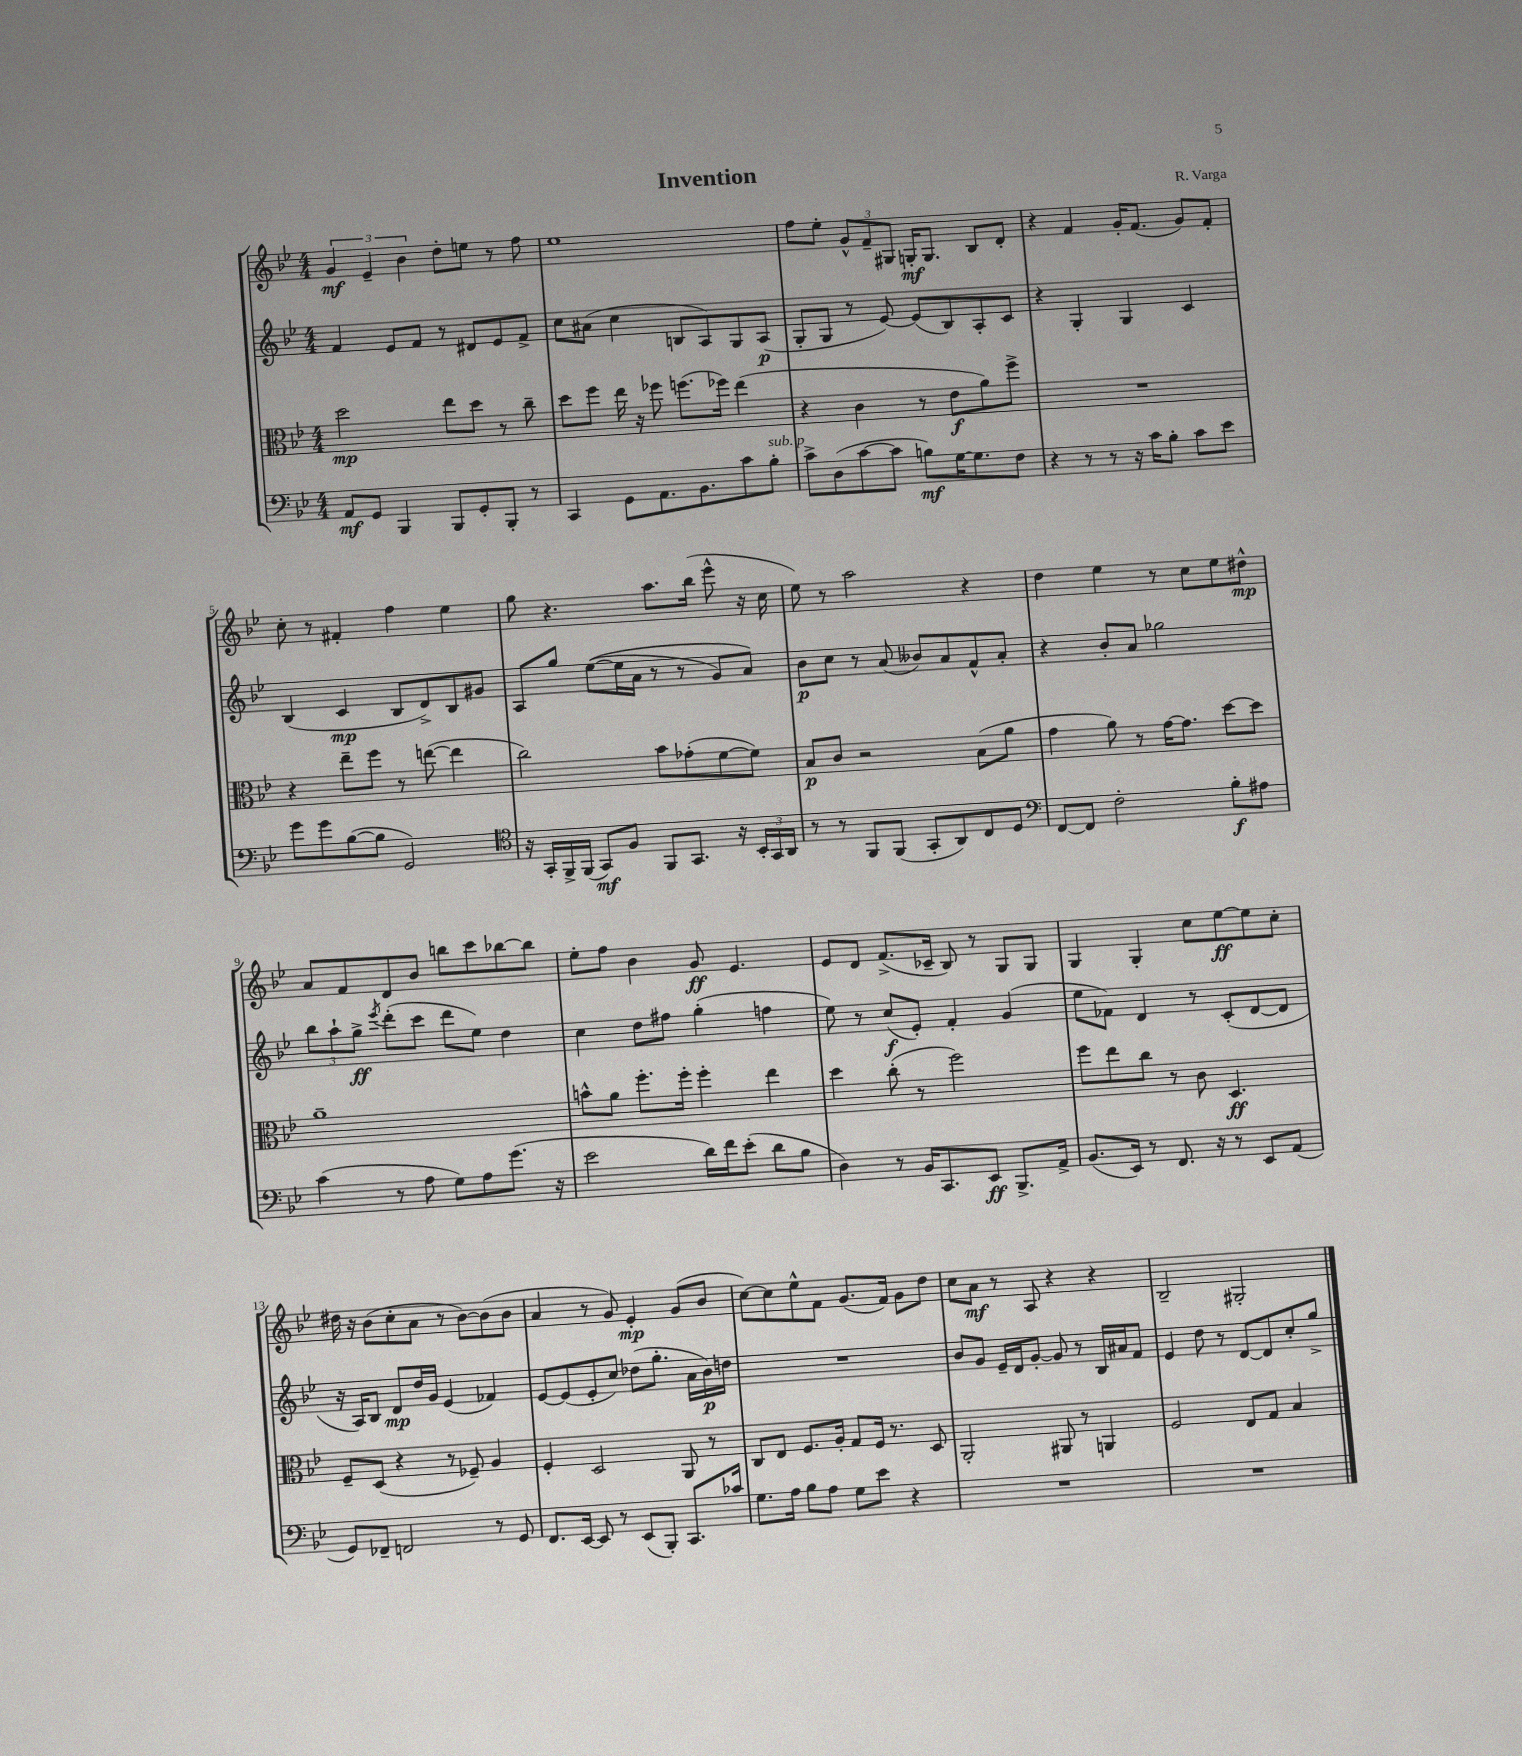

**kern	**kern	**kern	**kern
*staff4	*staff3	*staff2	*staff1
*clefF4	*clefC3	*clefG2	*clefG2
*k[b-e-]	*k[b-e-]	*k[b-e-]	*k[b-e-]
*M4/4	*M4/4	*M4/4	*M4/4
8AA	2dd	4f	6g
8GG	.	.	.
.	.	.	6e-~
4BBB-	.	8e-	.
.	.	.	6b-
.	.	8f	.
8BBB-	8ee-	8r	8dd'
8GG'	8dd	8d#	8ee
8BBB-'	8r	8e-	8r
8r	8cc~	8f^	8ff
=	=	=	=
4CC	8dd	8cc	1ee-
.	8ff	(8a#	.
8GG	16ee-	4cc	.
.	16r	.	.
8.AA	8ff-	.	.
.	(8.ff	8B	.
8.BB-	.	.	.
.	.	8A)	.
.	16ff-)	.	.
8c	(4ee-	8G	.
8B-'	.	(8A	.
=	=	=	=
8c^	4r	8G'	8ff
(8D	.	8G	8ee-'
[8c	4c	8r	12g^^
.	.	.	12f~
8c]	.	[8e-)	.
.	.	.	12G#
8B)	8r	(8e-]	16G'
.	.	.	8.G
[16G	8e-	8B-)	.
8.G]	.	.	.
.	8a)	8A'	8B-
8F	8ff^	8c	8d'
=	=	=	=
4r	1r	4r	4r
8r	.	4G'	4f
8r	.	.	.
16r	.	4G	16g'
16c	.	.	(8.f
8B-'	.	.	.
8c	.	4c	8g)
8e-	.	.	8f'
=	=	=	=
8g	4r	(4B-	8cc'
8g	.	.	8r
([8B-	8ee-~	4c	4f#'
8B-]	8ff	.	.
2GG)	8r	8B-	4ff
.	([8ee	8d^)	.
.	4ee]	8B-	4ee-
.	.	8g#	.
=	=	=	=
*clefC4	*	*	*
16r	2cc)	8A	8gg
16GG'	.	.	.
16FF^	.	8gg	4.r
(16FF	.	.	.
8GG)	.	&(([8ee-	.
8F	.	16ee-]	.
.	.	16a	.
8FF	8b-	8r	8.aa
8.GG	(8g-'	8r	.
.	.	.	(16bb-
.	[8f	8g)	8eee-^^
16r	.	.	.
24BB-'	8f])	8a&)	16r
24GG	.	.	.
.	.	.	16cc
24AA	.	.	.
=	=	=	=
8r	8B-	8b-	8ee-)
8r	8c	8cc	8r
8FF	2r	8r	2aa
(8FF	.	(8a	.
8GG'	.	8b--)	.
8AA)	.	8a	.
8C	(8B-	8f^^	4r
8D	8a	8a'	.
=	=	=	=
*clefF4	*	*	*
[8FF	4g	4r	4dd
8FF]	.	.	.
2F'	8a)	8b-'	4ee-
.	8r	8a	.
.	[16g	2gg-	8r
.	8.g]	.	.
.	.	.	8cc
8B-'	[8dd	.	8ee-
8A#	8dd]	.	8dd#^^
=	=	=	=
(4c	1a~	12bb-	8a
.	.	12aa`	.
.	.	.	8f
.	.	12gg^	.
.	.	8qeee-	.
8r	.	(8ddd'	8d
8A	.	8ccc	8b-
8G)	.	8ddd	8bb
8A	.	8ee-)	8ccc
(8.g	.	4dd	[8bb-
.	.	.	8bb-]
16r	.	.	.
=	=	=	=
2e-	8b^^	4cc	8ee-'
.	8a	.	8ff
.	8.ff'	8dd	4b-
.	.	8ff#	.
.	16ff'	.	.
16d)	4ff'	(4gg'	8g
16f	.	.	.
(8e-'	.	.	4.e-
8d	4ee-	4ff	.
8B-	.	.	.
=	=	=	=
4D)	4dd	8ee-)	8e-
.	.	8r	8d
8r	(8cc'	(8cc	(8.f^
16BB-	8r	8e-')	.
8.CC	.	.	16c-~
.	2ff)	4f'	8B-)
8EE-	.	.	8r
8.BBB-^	.	(4g	8G
.	.	.	8G
16AA^	.	.	.
=	=	=	=
(8.BB-	8ff	8ee-	4G
.	8ee-	8f-)	.
16EE-)	.	.	.
8r	8cc	4d	4G'
8.FF	8r	.	.
.	8c	8r	8cc
16r	.	.	.
8r	4.D	(8c'	[8ee-
8EE-	.	[8d	8ee-]
(8AA	.	8d]	8cc'
=	=	=	=
8GG)	8F~	16r	16dd#
.	.	16A)	16r
8FF-~	(8D	8B-	(8b-
2FF	4r	8d	8cc'
.	.	16dd	8a
.	.	16g	.
.	8r	(4e-	8r
.	8F-~)	.	[8b-)
8r	4A	4f-)	(8b-]
8GG	.	.	8b-
=	=	=	=
8.FF	4F'	[8e-	4a
.	.	(8e-]	.
[16EE-	.	.	.
8EE-]	2D	8e-'	8r
8r	.	8cc)	8g)
(8EE-	.	(8dd-	4e-'
8BBB-')	.	8.gg'	.
8.CC	8AA	.	(8g
.	.	16a	.
.	8r	16b-)	8b-
16c-	.	16dd	.
=	=	=	=
8.G	8C	1r	[8cc)
.	8E-	.	8cc]
16A	.	.	.
8B-	8.F	.	8ee-^^
8A	.	.	8f
.	16A'	.	.
8G	8G	.	(8.g
8e-	16F	.	.
.	8.r	.	16f)
4r	.	.	8g
.	8D	.	8dd
=	=	=	=
1r	2AA'	8b-	8cc
.	.	8g	8a
.	.	16e-~	8r
.	.	16d	.
.	.	[8g'	8A
.	8AA#	8g]	4r
.	8r	8r	.
.	4AA	16B-	4r
.	.	16a#	.
.	.	8f	.
=	=	=	=
1r	2F	4e-	2B-~
.	.	8dd	.
.	.	8r	.
.	8E-	[8d	2G#'
.	8G	8d]	.
.	4B-	8cc'	.
.	.	8gg^	.
==	==	==	==
*-	*-	*-	*-
